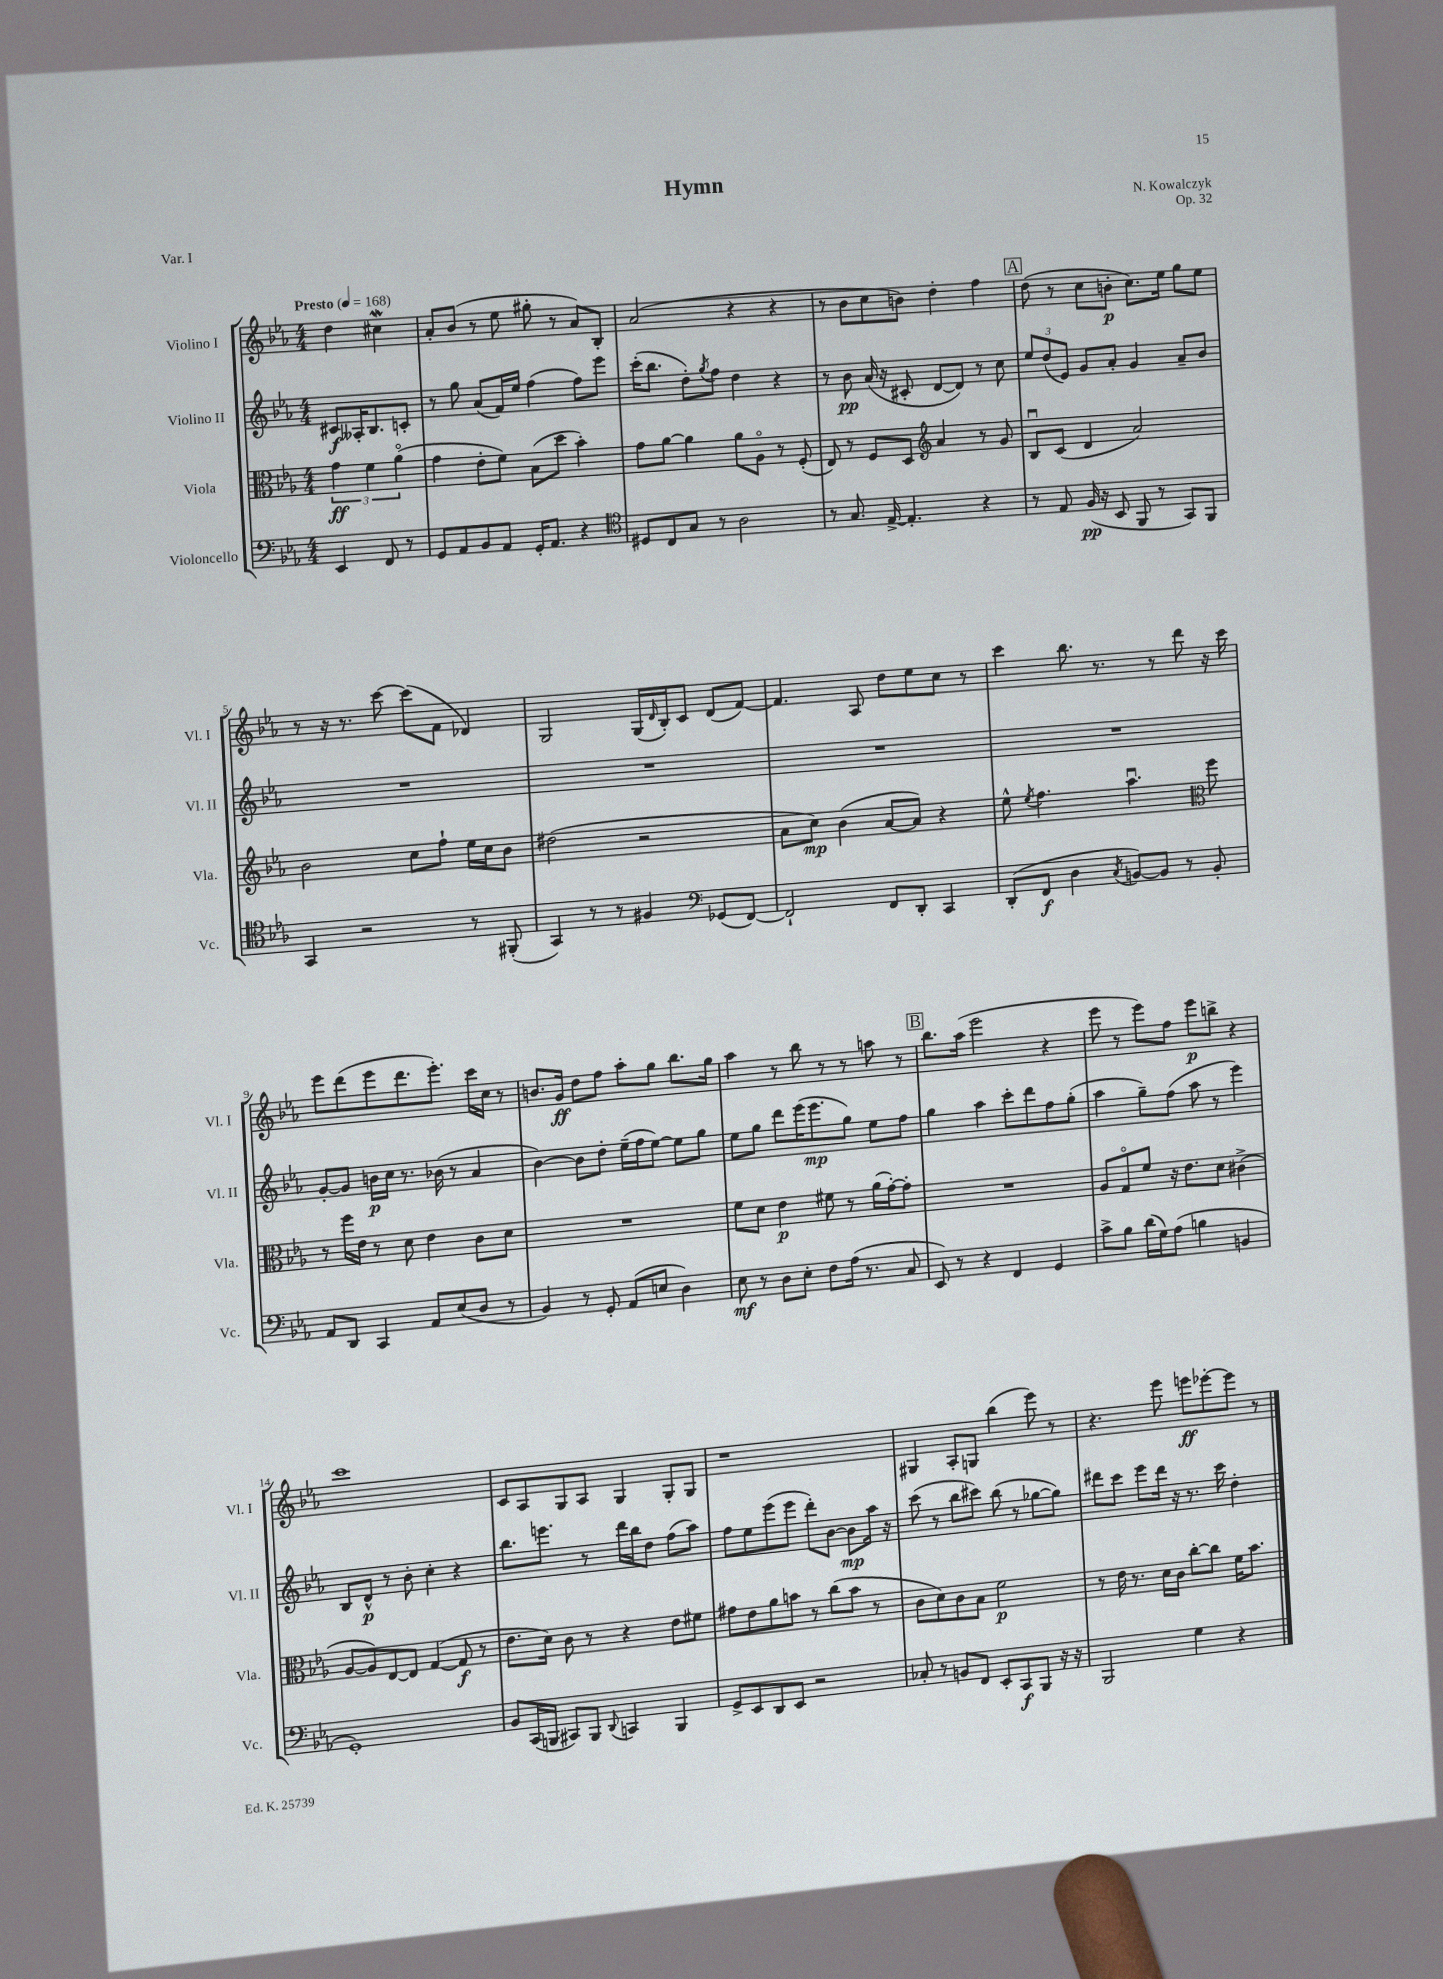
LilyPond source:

\header { title = "Hymn" composer = "N. Kowalczyk" opus = "Op. 32" piece = "Var. I" }
<<
\new StaffGroup <<
\new Staff = "s0" \with { instrumentName = "Violino I" shortInstrumentName = "Vl. I" } {
    \clef treble \key ees \major \numericTimeSignature \time 4/4 \partial 2 \tempo "Presto" 4 = 168
    d''4 cis''4\mordent |
    aes'8-. bes'8( r8 ees''8 gis''8-. r8 aes'8) bes8-. |
    aes'2( r4 r4 |
    r8 bes'8 c''8 b'8) d''4-. f''4 |
    \mark \markup { \box "A" } d''8( r8 c''8 b'8-.\p c''8.) ees''16 g''8 ees''8 |
    r8 r16 r8. c'''8~ c'''8( f'8 des'4) |
    g2 g16( \grace { d'16 } bes16-.) c'8 d'8( f'8~) |
    f'4. aes8 d''8 ees''8 c''8 r8 |
    c'''4 bes''8. r8. r8 d'''8 r16 c'''16 |
    ees'''8 d'''8( ees'''8 d'''8. ees'''8.-.) c'''16 c''16 r8 |
    b'8. g'16\ff d''8 f''8 aes''8-. g''8 bes''8. g''16 |
    aes''4 r8 bes''8 r8 r8 a''8 r8 |
    \mark \markup { \box "B" } bes''8. aes''16( ees'''2 r4 |
    ees'''8 r8 ees'''8) f''8 ees'''8\p b''8-> r4 |
    c'''1 |
    c'8 aes8 g8 aes8 g4 g8-. g8 |
    r1 |
    gis4 aes8-. g8 bes''4( ees'''8) r8 |
    r4. ees'''8 e'''8\ff ees'''8~-. ees'''8 r8 \bar "|." |
}
\new Staff = "s1" \with { instrumentName = "Violino II" shortInstrumentName = "Vl. II" } {
    \clef treble \key ees \major \numericTimeSignature \time 4/4 \partial 2
    cis'8\f aeses16-. bes8. c'8-. |
    r8 g''8 aes'8( f'16) ees''16 f''4( f''8) ees'''8 |
    c'''16-.( bes''8. d''8-.) \acciaccatura { g''8 } f''8 d''4 r4 |
    r8 bes'8\pp aes'16( r16 cis'8-. d'8~ d'8) r8 c''8 |
    \mark \markup { \box "A" } \tuplet 3/2 { ees''8 d''8( ees'8) } g'8 aes'8-. g'4 aes'8-- bes'8 |
    R1 |
    R1 |
    R1 |
    R1 |
    g'8~-. g'8 b'16\p c''16 r8. bes'16( r8 aes'4 |
    bes'4~) bes'8 d''8-. ees''16--( f''16 ees''8~) ees''8 g''8 |
    ees''8 g''8 d'''8 ees'''16( ees'''8.\mp g''8) ees''8 f''8 |
    \mark \markup { \box "B" } g''4 aes''4 c'''8-. d'''8 f''8 g''8-.( |
    aes''4 g''8--) f''8( aes''8 r8 ees'''4) |
    bes8 d'8-^\p r8 bes'8-. c''4-. r4 |
    bes''8. e'''8. r8 d'''16 bes''16 d''8 f''8( aes''8) |
    f''8 ees''8 ees'''8( ees'''8 d'''8-.) bes'8~ bes'8\mp aes''16 r16 |
    c'''8( r8 bes''8 cis'''8) bes''8( r8 ges''8~ ges''8) |
    dis'''8 c'''8 ees'''8 dis'''16 r16 r8. c'''16 d''4-. \bar "|." |
}
\new Staff = "s2" \with { instrumentName = "Viola" shortInstrumentName = "Vla." } {
    \clef alto \key ees \major \numericTimeSignature \time 4/4 \partial 2
    \tuplet 3/2 { g'4\ff f'4 aes'4\flageolet( } |
    g'4 ees'8-. f'8) bes8( d''8 bes'4-.) |
    g'8 aes'8~ aes'4 aes'8 aes8\flageolet r8 f8-.( |
    ees8) r8 f8 d8 \clef treble aes'4 r8 g'8 |
    \mark \markup { \box "A" } bes8\downbow c'8( d'4 aes'2) |
    bes'2 c''8 f''8-! ees''16 c''16 bes'8 |
    dis''2( r2 |
    aes'8 c''8\mp) bes'4( aes'8~ aes'8) r4 |
    ees''8-^ \acciaccatura { ees''8 } f''4. aes''4.\downbow \clef alto f''8 |
    r8 f''16 ees'16 r8 d'8 ees'4 c'8 d'8 |
    R1 |
    f'8 d'8 ees'4\p fis'8 r8 aes'16( g'16~-.) g'8-. |
    \mark \markup { \box "B" } R1 |
    aes8 g8\flageolet f'8 r16 ees'8. d'8 cis'4->( |
    aes8~ aes8) ees8~ ees8 g4~( g8\f r8 |
    ees'8. d'16) c'8 r8 r4 ees'8 fis'8 |
    gis'8 ees'8 aes'8 b'8 r8 c''8( b'8 r8 |
    c'8 d'8) c'8 bes8 f'2\p |
    r8 ees'16 r8. d'16 c'16 c''8~-. c''8 f'16 bes'8. \bar "|." |
}
\new Staff = "s3" \with { instrumentName = "Violoncello" shortInstrumentName = "Vc." } {
    \clef bass \key ees \major \numericTimeSignature \time 4/4 \partial 2
    ees,4 f,8 r8 |
    g,8 aes,8 bes,8 aes,8 g,16-. aes,8. r4 |
    \clef tenor dis8 c8 g8 r8 aes2 |
    r8 g8. ees16~-> ees4.-. r4 |
    \mark \markup { \box "A" } r8 ees8 f16\pp( r16 bes,8 f,8 r8 g,8) f,8 |
    g,4 r2 r8 fis,8-.( |
    g,4) r8 r8 fis4 \clef bass ges,8( f,8~) |
    f,2-! f,8 d,8-. c,4 |
    d,8-.( f,8\f d4 \acciaccatura { c8 } b,8~) b,8 r8 b,8-. |
    aes,8 d,8 c,4 aes,8 ees8( d8 r8 |
    bes,4) r8 g,8-. aes,8( e8 d4) |
    ees8\mf r8 d8 ees8-. f8 aes16( r8. c8 |
    \mark \markup { \box "B" } ees,8) r8 r4 f,4 g,4 |
    c'8-> bes8 d'16( g16) aes8( b4 b,4 |
    g,1-.) |
    bes,8 c,16( b,,16 cis,8) b,,8 \appoggiatura { d,8 } c,4 b,,4 |
    g,8-> ees,8 d,8 ees,8 r2 |
    ces8-. r8 b,8 f,8 ees,8-. c,8\f bes,,8 r16 r16 |
    bes,,2 g4 r4 \bar "|." |
}
>>
>>
